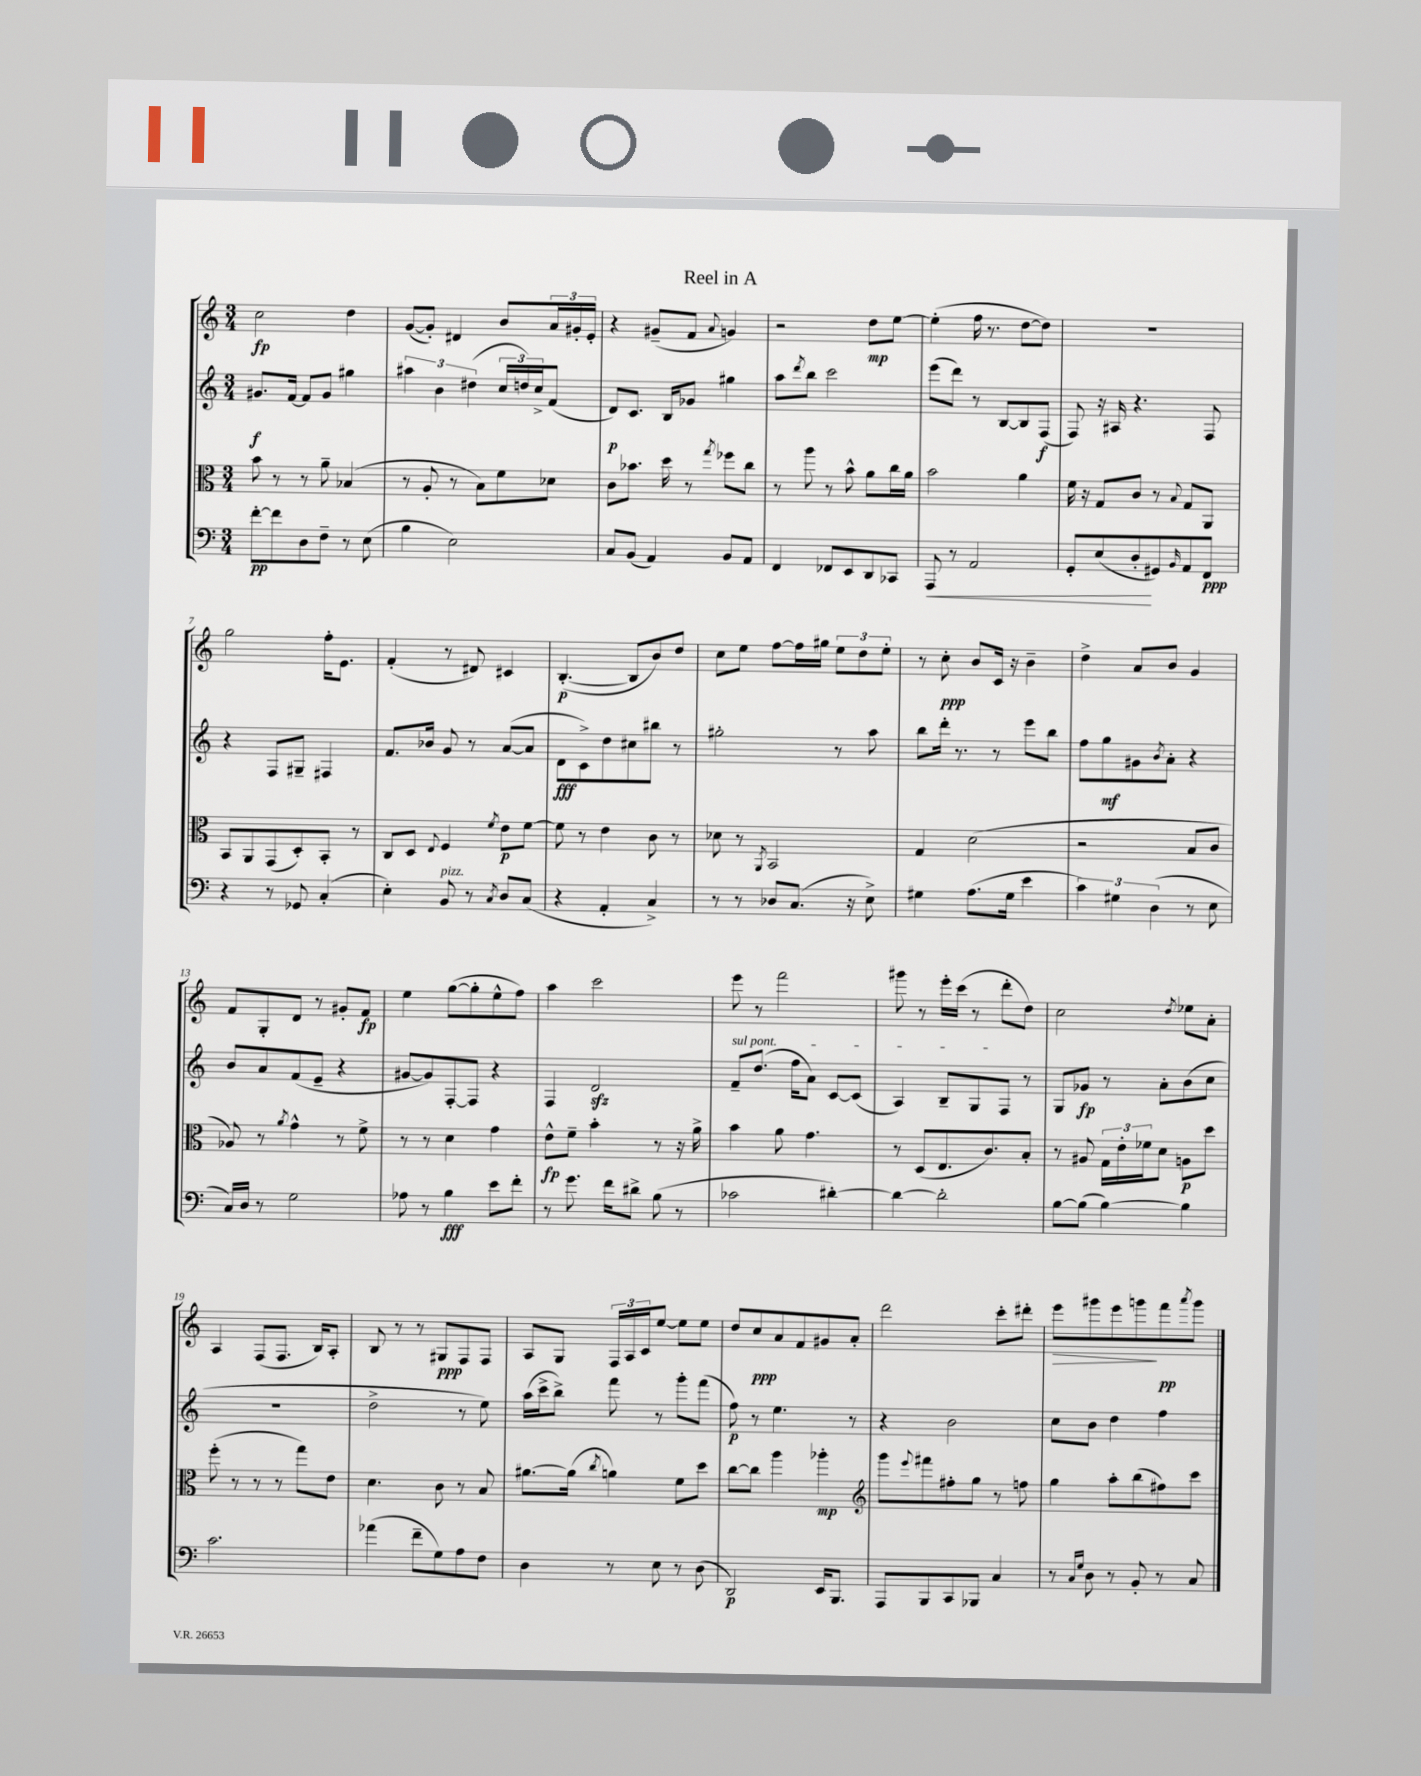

**kern	**kern	**kern	**kern
*staff4	*staff3	*staff2	*staff1
*clefF4	*clefC3	*clefG2	*clefG2
*k[]	*k[]	*k[]	*k[]
*M3/4	*M3/4	*M3/4	*M3/4
[8f'	8b	8.g#	2cc
8f]	8r	.	.
.	.	[16f	.
8D	8r	8f]	.
8F~	8a~	8g#	.
8r	(4B-	4gg#	4dd
(8E	.	.	.
=	=	=	=
4B	8r	6aa#	([8g
.	8A'	.	8g'])
.	.	6b	.
2E)	8r	.	4d#
.	.	(6dd#	.
.	8B)	.	.
.	8f	24cc	8b
.	.	24dd)	.
.	.	24cc^	.
.	8d-	(8f	24a
.	.	.	24g#'
.	.	.	24e'
=	=	=	=
8C	8c	8d)	4r
(8BB	8.b-	8.c	.
4AA)	.	.	(8g#~
.	16dd	16B	.
.	8r	8g-	8f
.	8qgg	.	8qqa
8BB	8ff-	4gg#	4g)
8AA	8cc	.	.
=	=	=	=
4FF	8r	8aa	2r
.	.	8qddd	.
.	8aa	8bb	.
8FF-	8r	2ccc	.
8EE	8b^^	.	.
8DD	8a	.	8dd
8CC-	16cc	.	[8ee
.	16a	.	.
=	=	=	=
8AAA	2b	(8eee	(4ee']
8r	.	8ddd)	.
2AA	.	8r	16ff
.	.	.	8.r
.	.	[8B	.
.	4a	8B]	[8dd
.	.	(8F	8dd])
=	=	=	=
8GG'	16f	8F)	2.r
.	16r	.	.
(8E	8G	16r	.
.	.	16A#	.
8D'	8c	4.r	.
8GG#)	8r	.	.
16qqBB	8qqB	.	.
8AA	8G	.	.
8FF	8AA	8F	.
=	=	=	=
4r	8BB	4r	2gg
.	8AA	.	.
8r	(8GG	8F	.
8GG-	8D')	8G#~	.
(4C'	8BB'	4F#	16ff'
.	.	.	8.e
.	8r	.	.
=	=	=	=
4E')	8C	8.f	(4f'
.	8D	.	.
.	.	16b-	.
.	8qqE	.	.
8BB	4F	8g	8r
8r	.	8r	8d#)
8qC	8qf	.	.
8D	8e	([8a	4c#
(8C	[8f	8a]	.
=	=	=	=
4r	8f]	8d	([4.B'
.	8r	8c^)	.
4AA'	4e	8dd	.
.	.	8cc#	8B]
4C^)	8c	8bb#	8b)
.	8r	8r	8dd
=	=	=	=
8r	8d-	2gg#'	8cc
8r	8r	.	8ee
.	8qAA	.	.
8D-	2BB	.	[8ff
(8.C	.	.	16ff]
.	.	.	16gg#
.	.	8r	12ee
16r	.	.	.
.	.	.	12dd
8E^)	.	8aa	.
.	.	.	12ee'
=	=	=	=
4G#	4G	8bb	8r
.	.	16ddd'	8cc'
.	.	8.r	.
(8.A	(2d	.	8b
.	.	8r	16c
16G#	.	.	16r
4e	.	8eee	4b~
.	.	8bb	.
=	=	=	=
6c)	2r	8ff	4dd^
.	.	8gg	.
6G#	.	.	.
.	.	8g#	8a
(6D	.	.	.
.	.	8qb	.
.	.	8a'	8b
8r	8B	4r	4g
8E	8c	.	.
=	=	=	=
16C)	8A-)	8b	8f
16D	.	.	.
8r	8r	8a	8G'
.	8qa	.	.
2G	4g^^	(8f	8d
.	.	8e~	8r
.	8r	4r	8g#'
.	8f^	.	8f
=	=	=	=
8A-	8r	[8g#	4ee
8r	8r	8g#])	.
4B	4d	[8F'	([8gg
.	.	8F]	8gg']
8e	4g	4r	8ee^^
8f'	.	.	8ff)
=	=	=	=
8r	8e^^	4F	4aa
8.g	8f~	.	.
.	4b'	2d	2ccc
16f	.	.	.
8d#^	.	.	.
(8B	8r	.	.
8r	16r	.	.
.	16a^	.	.
=	=	=	=
2c-	4b	8f~	8eee
.	.	(8.dd	8r
.	8a	.	2fff
.	.	16ff	.
.	4.g	8a)	.
[4d#')	.	[8c	.
.	.	(8c]	.
=	=	=	=
4d#_	8r	4A)	8ggg#
.	(8D	.	8r
2d#']	8.E	8B~	16eee'
.	.	.	(16ccc
.	.	8G	8r
.	8.c)	.	.
.	.	8F	8ddd'
.	8B'	8r	8dd)
=	=	=	=
[8B	8r	8G	2cc
(8B]	8A#	8g-	.
[4B)	24G	8r	.
.	24e'	.	.
.	24f-	.	.
.	8d	8a'	.
.	.	.	8qdd
4B]	8A	(8b	8ee-
.	8dd	8cc	8a'
=	=	=	=
2.c	(8ff'	2.r	4A
.	8r	.	.
.	8r	.	(8F
.	8r	.	8.F
.	8gg)	.	.
.	.	.	16B)
.	8e	.	8A'
=	=	=	=
(4a-	4.d	2dd^	8B
.	.	.	8r
8f~	.	.	8r
8G)	8c	.	8G#
8A	8r	8r	8F
8F	8B	8ee)	8F
=	=	=	=
4D	[8.a#	(16aa	8A
.	.	16ccc^	.
.	.	8bb^)	8G
.	(16a#]	.	.
.	8qcc	.	.
8r	4a)	8fff	24F
.	.	.	24A
.	.	.	24c
8E	.	8r	[8ee
8r	8f	8ggg'	8ee]
(8D	8dd	(8fff	8ee
=	=	=	=
2DD)	[8cc	8ff)	8dd
.	8cc]	8r	8cc
.	4aa	4.ee	8a
.	.	.	8f
16EE	4aa-'	.	8g#
8.BBB	.	.	.
.	.	8r	8a'
=	=	=	=
*	*clefG2	*	*
8AAA	8ggg	4r	2ddd
.	8qqeee	.	.
8BBB	8fff#	.	.
8CC	8ff#'	2b	.
8BBB-	8gg	.	.
4C	8r	.	8ccc'
.	8ff	.	8ddd#'
=	=	=	=
8r	4gg	8cc	8eee
16qqC	.	.	.
16qqG	.	.	.
8D	.	8b	8ggg#
8r	8aa'	4dd	8eee
8BB'	(8bb	.	8ggg
8r	8ff#)	4ff	8fff
.	.	.	8qaaa
8C	8ccc	.	8ggg
==	==	==	==
*-	*-	*-	*-
